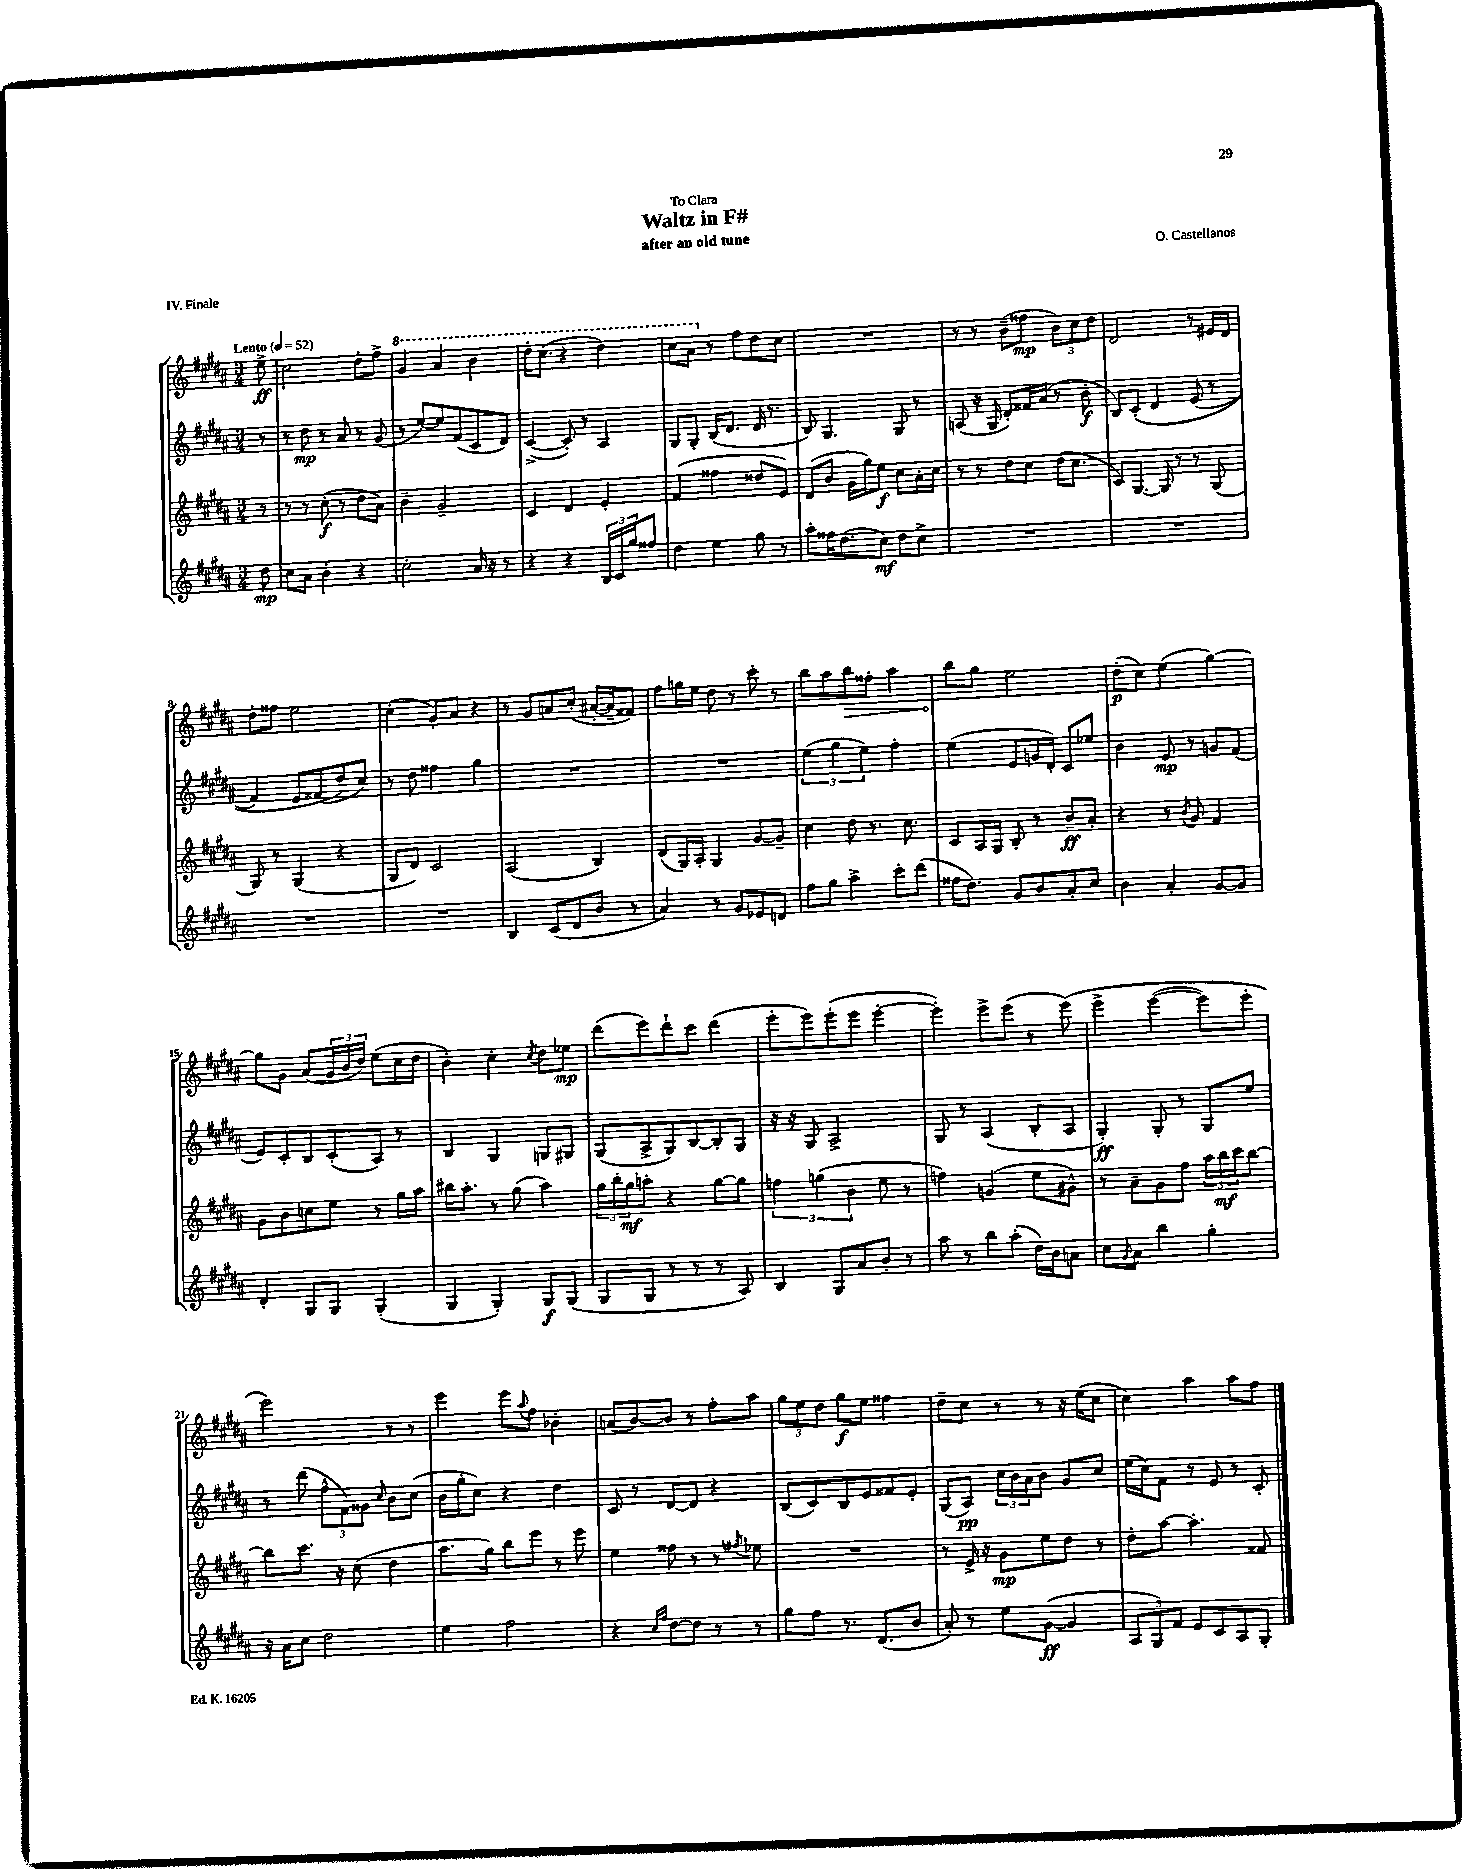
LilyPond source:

\header { title = "Waltz in F#" composer = "O. Castellanos" subtitle = "after an old tune" dedication = "To Clara" piece = "IV. Finale" }
<<
\new StaffGroup <<
\new Staff = "s0" {
    \clef treble \key b \major \numericTimeSignature \time 3/4 \partial 8 \tempo "Lento" 4 = 52
    e''8->\ff |
    cis''2 dis''8-. fis''8-> |
    \ottava #1 gis''4 ais''4 b''4 |
    dis'''16-. cis'''8.( r4 dis'''4) |
    cis'''8 ais''8 \ottava #0 r8 fis''8 dis''8 cis''8 |
    R2. |
    r8 r8 b'8--( fisis''8\mp \tuplet 3/2 { b'8) cis''8 dis''8 } |
    dis'2 r8 eis'16 dis'16 |
    dis''8-. fisis''8 e''2 |
    cis''4-.( gis'8-.) ais'8 r4 |
    r8 gis'8 a'8 cis''8-.( ais'16~-. ais'16-- fisis'8) |
    fis''8 g''16 e''16 dis''8 r8 cis'''8-. r8 |
    b''8 ais''8 \once \override Hairpin.circled-tip = ##t b''8\> fisis''8-. ais''4 |
    b''8\! gis''8 e''2 |
    dis''8-.\p( cis''8) e''4( gis''4~) |
    gis''8 gis'8 ais'8( \tuplet 3/2 { gis'16 b'16 dis''16) } e''8( cis''16 dis''16 |
    b'4-.) cis''4-. \acciaccatura { cis''8 } dis''8 ees''8\mp |
    dis'''8( e'''8) dis'''8-! cis'''8 dis'''4( |
    e'''8-. e'''8) e'''8-.( e'''8 e'''4~-. |
    e'''4-.) e'''8-> e'''8( r8 e'''8)\( |
    e'''4-> e'''4~( e'''8) e'''8-. |
    e'''2\) r8 r8 |
    e'''4 e'''8 \appoggiatura { ais''8 } fis''8 bes'4-. |
    a'8( b'8~) b'8 r8 fis''8-. ais''8 |
    \tuplet 3/2 { gis''8 e''8 dis''8 } gis''8\f e''8 fisis''4 |
    dis''8-- cis''8 r8 r8 r16 e''16( cis''8 |
    cis''4) ais''4 ais''8 fis''8 \bar "|." |
}
\new Staff = "s1" {
    \clef treble \key b \major \numericTimeSignature \time 3/4 \partial 8
    r8 |
    r8 dis''8\mp r8 ais'8 r8 gis'8( |
    r8 e''8~) e''8 fis'8( cis'8 dis'8) |
    cis'4~->( cis'8-.) r8 ais4 |
    gis8 gis8-. b16( dis'8. dis'16 r8. |
    b8) gis4. gis8 r8 |
    a8( r16 gis16 dis'8-.) fisis'16 ais'16( r8 b'8-.\f |
    b8) cis'8-.\( dis'4 e'8( r8 |
    fis'4) e'8 fisis'8( dis''8\) cis''8) |
    r8 dis''8 fisis''4 gis''4 |
    R2. |
    R2. |
    \tuplet 3/2 { e''4( gis''4 e''4) } fis''4-. |
    e''4( e'8 g'16 dis'16-.) cis'8 ees''8 |
    b'4 e'8\mp r8 g'8 fis'8( |
    e'8) cis'8-. b8 cis'8-.( ais8) r8 |
    b4 gis4 g8 gis8 |
    gis8( ais8-> gis8) b8~ b8-. gis8 |
    r16 r16 gis8 ais2-> |
    gis8 r8 ais4( b8-. ais8 |
    gis4-.\ff) gis8-. r8 gis8 e''8 |
    r8 dis'''8( \tuplet 3/2 { fis''8-^ fis'8) gisis'8 } \grace { cis''16 } b'8 cis''8( |
    b'16 gis''16-. cis''8) r4 dis''4 |
    cis'8 r8 dis'8~ dis'8 r4 |
    b8( cis'8) b8 e'8 fisis'8 e'8-. |
    gis8( ais8\pp) \tuplet 3/2 { cis''16 b'16 ais'16 } b'8 gis'8 cis''8 |
    e''16( cis''16) fis'8 r8 e'8 r8 cis'8-. \bar "|." |
}
\new Staff = "s2" {
    \clef treble \key b \major \numericTimeSignature \time 3/4 \partial 8
    r8 |
    r8 r8 cis''8-.\f( r8 dis''8 ais'8) |
    b'4-- gis'2-- |
    cis'4 dis'4 e'4-. |
    fis'4( fisis''4 disis''8 e'8) |
    dis'8( b'8 gis'16 gis''16) e''8\f cis''8 ais'16-. cis''16 |
    r8 r8 dis''8 cis''8 dis''16( cis''8. |
    cis'8) gis8.~ gis16 r8 r8 gis8( |
    gis8) r8 gis4( r4 |
    gis8 dis'8) cis'2 |
    ais2( b4) |
    dis'8( gis16) ais16-. gis4 gis'8~ gis'8-- |
    cis''4 dis''8 r8. cis''8. |
    cis'8 ais16 gis16 b8-. r8 b'8--\ff ais'8-. |
    r4 r8 \acciaccatura { b'8 } gis'8 fis'4 |
    gis'8 b'8 c''8 e''8 r8 gis''16 ais''16 |
    bis''16 ais''8.-. r8 gis''8( ais''4) |
    \tuplet 3/2 { gis''16 b''16-. gis''16\mf } a''8-. r4 gis''8~ gis''8 |
    \tuplet 3/2 { f''4 g''4( b'4 } e''8 r8 |
    f''4) g'4( e''8 gis'8-^) |
    r8 ais'8-- gis'8 fis''8 \tuplet 3/2 { ais''16 b''16\mf cis'''16 } b''8~ |
    b''8 cis'''8. r16 cis''8( dis''4 |
    ais''8. gis''16) b''8 e'''8 r8 e'''8 |
    e''4 fisis''8 r8 r8 \acciaccatura { fis''8 } ees''8 |
    R2. |
    r8 e'16-> r16 gis'8\mp e''8 dis''8 r8 |
    dis''8-. ais''8~ ais''4.-. fisis'8 \bar "|." |
}
\new Staff = "s3" {
    \clef treble \key b \major \numericTimeSignature \time 3/4 \partial 8
    dis''8\mp |
    cis''8 ais'8 b'4-. r4 |
    cis''2-. ais'16 r16 r8 |
    r4 r4 \tuplet 3/2 { b16 cis'16 gis''16 } fisis''8 |
    dis''4 e''4 gis''8 r8 |
    ais''8-. fisis''16 dis''8.( cis''8\mf) dis''8 cis''8-> |
    R2. |
    R2. |
    R2. |
    R2. |
    b4 cis'8( dis'8 b'8 r8 |
    ais'4) r8 gis'8 ees'8 d'8 |
    fis''8 gis''8 ais''4-> cis'''8-. dis'''8( |
    fisis''16 dis''8.) gis'8 b'8 ais'8-. cis''8 |
    b'4 ais'4-. gis'8~ gis'8 |
    dis'4-. gis8 gis8 gis4-.( |
    gis4 gis4-.) gis8\f gis8( |
    gis8 gis8 r8 r8 r8 ais8) |
    b4 gis8 ais'8 b'8-. r8 |
    ais''8 r8 b''8 ais''8-.( dis''16) b'16 a'8 |
    cis''8 \acciaccatura { gis'8 } ais'8 b''4 gis''4-. |
    r16 ais'16 cis''8 dis''2 |
    e''4 fis''2 |
    r4 \grace { cis''16 fis''16 } dis''8~ dis''8 r8 r8 |
    gis''8 fis''8 r8. dis'8.( b'8 |
    ais'8-.) r8 e''8 gis'8~\ff( gis'4 |
    \tuplet 3/2 { ais8 gis8) fis'8 } e'8 cis'8 ais8 gis8-. \bar "|." |
}
>>
>>
